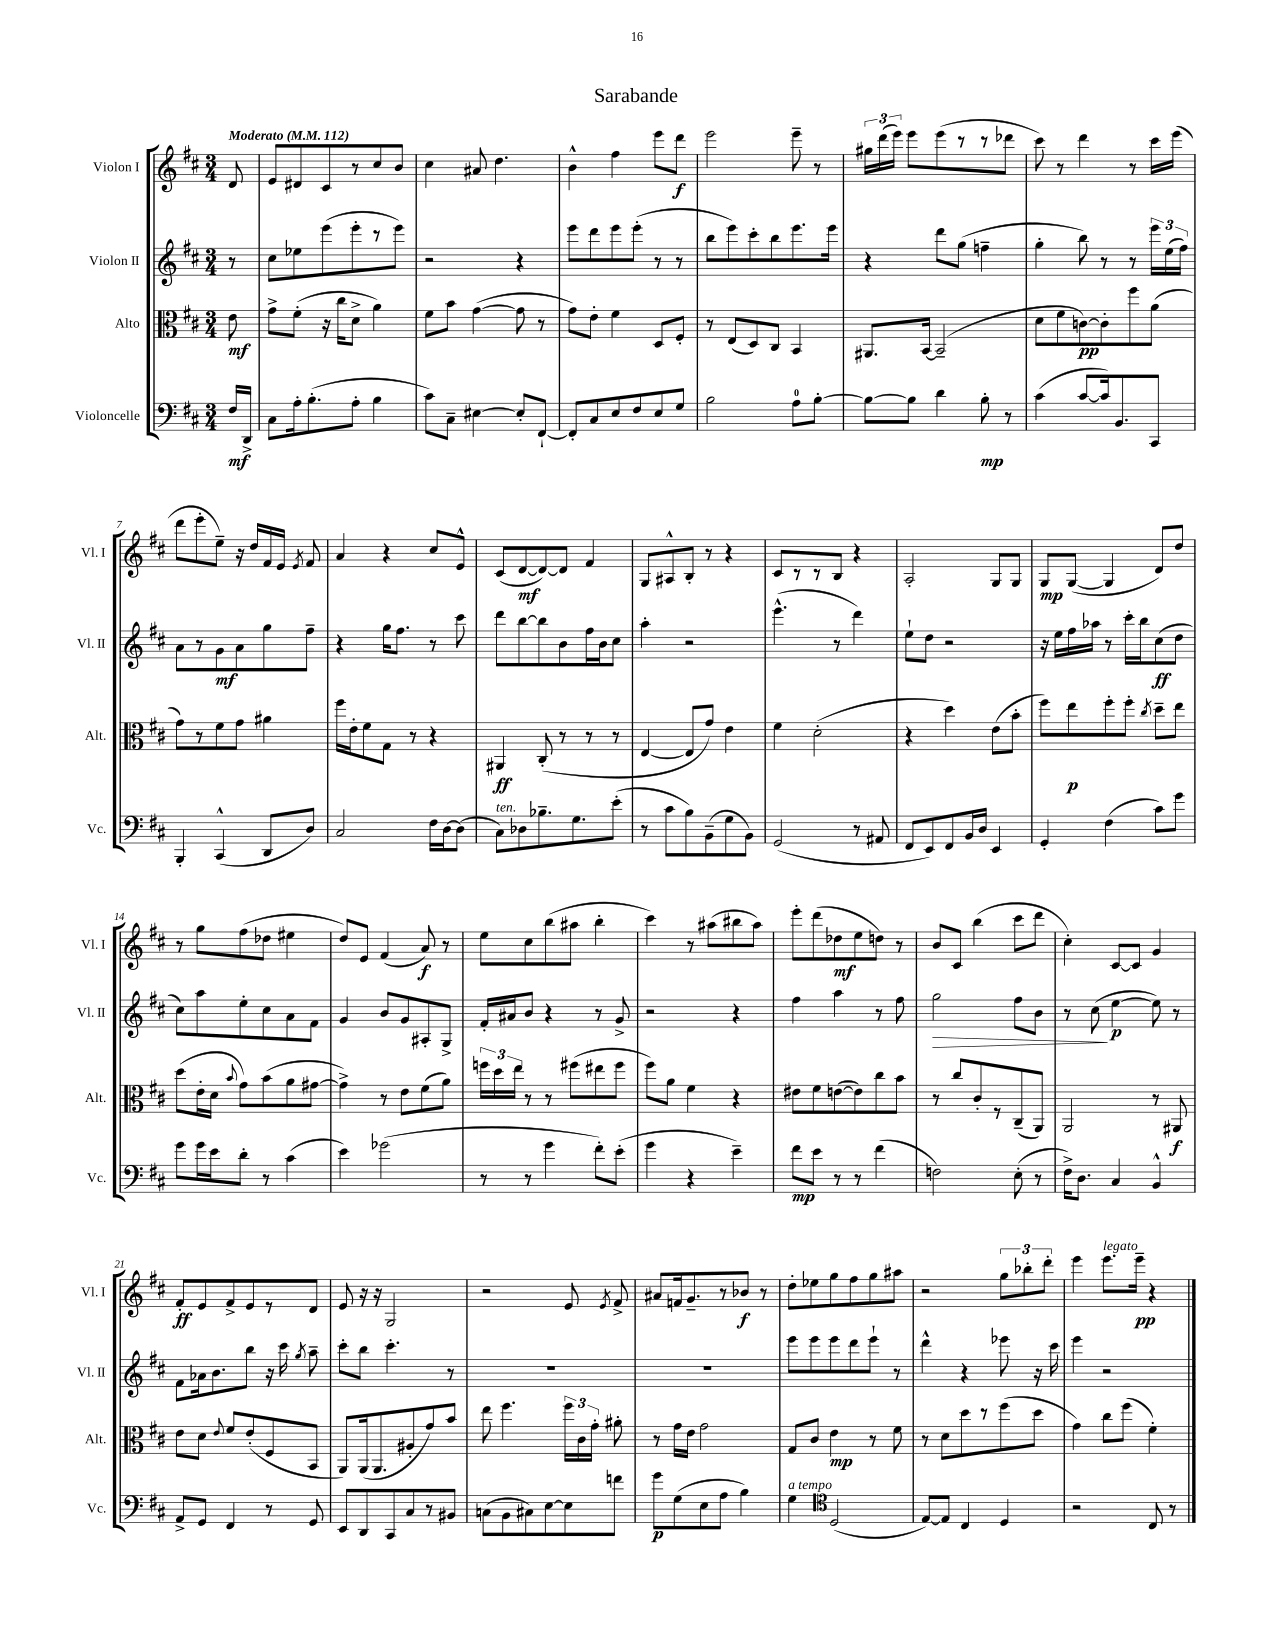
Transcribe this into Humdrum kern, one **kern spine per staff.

**kern	**kern	**kern	**kern
*staff4	*staff3	*staff2	*staff1
*clefF4	*clefC3	*clefG2	*clefG2
*k[f#c#]	*k[f#c#]	*k[f#c#]	*k[f#c#]
*M3/4	*M3/4	*M3/4	*M3/4
*MM112	*MM112	*MM112	*MM112
16F#	8e	8r	8d
16DD^	.	.	.
=	=	=	=
8C#	8g^	8cc#	8e
16A'	(8f#'	8ee-	8d#
(8.B'	.	.	.
.	16r	(8eee	8c#
.	16cc#	.	.
8A'	8d^	8eee'	8r
4B	4a)	8r	8cc#
.	.	8eee)	8b
=	=	=	=
8c#)	8f#	2r	4cc#
8C#~	8b	.	.
[4E#	([4g	.	8a#
.	.	.	4.dd
8E#']	8g]	4r	.
[8FF#`	8r	.	.
=	=	=	=
8FF#']	8g)	8eee	4b^^
8C#	8e'	8ddd	.
8E	4f#	8eee	4ff#
8F#	.	(8eee'	.
8E	8D	8r	8eee
8G	8F#'	8r	8ddd
=	=	=	=
2B	8r	8bb	2eee
.	(8E	8eee)	.
.	8D)	8ccc#'	.
.	8C#	8bb	.
8A	4BB	8.eee	8eee~
[8B'	.	.	8r
.	.	16eee	.
=	=	=	=
8B_	8.AA#	4r	24gg#
.	.	.	(24ddd
.	.	.	24eee)
8B]	.	.	8eee
.	[16BB	.	.
4d	(2BB~]	8ddd	(8eee
.	.	(8gg	8r
8B'	.	4ff~	8r
8r	.	.	8ddd-
=	=	=	=
(4c#	8d	4gg'	8ccc#)
.	8f#	.	8r
[8c#	[8c)	8bb)	4ddd
16c#])	8c']	8r	.
8.BB	.	.	.
.	8ff#	8r	8r
8CC#	(8a	24eee	16ccc#
.	.	(24ee	.
.	.	.	(16eee
.	.	24ff#)	.
=	=	=	=
4BBB'	8g)	8a	8ddd
.	8r	8r	8eee'
(4CC#^^	8f#	8g	8ee~)
.	8g	8a	16r
.	.	.	16dd
8DD	4a#	8gg	16f#
.	.	.	16e
.	.	.	8qe
8D)	.	8ff#~	8f#
=	=	=	=
2C#	16ff#	4r	4a
.	16e'	.	.
.	8f#	.	.
.	8G	16gg	4r
.	.	8.ff#	.
.	8r	.	.
16F#	4r	8r	8cc#
[16D	.	.	.
(8D]	.	8ccc#	8e^^
=	=	=	=
8C#)	4AA#	8ddd	(8c#
8D-	.	[8bb	[8d
8.B-~	(8C#'	8bb]	8d_)
.	8r	8b	8d]
8.G	.	.	.
.	8r	16ff#	4f#
.	.	16b	.
(8e'	8r	8cc#	.
=	=	=	=
8r	[4E	4aa'	8G
8c#	.	.	8A#^^
8B)	8E]	2r	8B'
(8BB~	8g)	.	8r
8G	4e	.	4r
8BB)	.	.	.
=	=	=	=
(2GG	4f#	(4.eee^^	8c#
.	.	.	8r
.	(2d'	.	8r
.	.	8r	8B
8r	.	4ddd)	4r
8AA#	.	.	.
=	=	=	=
8FF#	4r	8ee`	2A'
8EE)	.	8dd	.
8FF#	4dd)	2r	.
16BB	.	.	.
16D	.	.	.
4EE	(8e	.	8G
.	8b'	.	8G
=	=	=	=
4GG'	8ff#)	16r	8G
.	.	16ee	.
.	8ee	16ff#	([8G
.	.	16aa-	.
(4F#	8ff#'	8r	4G]
.	8ff#'	16ccc#'	.
.	.	16bb	.
.	8qcc#	.	.
8c#)	8dd~	(8cc#	8d)
8g	8ee	8dd	8dd
=	=	=	=
8g	(8dd	8cc#)	8r
16g	16e'	8aa	8gg
16e	16d	.	.
.	8qqb	.	.
8d'	8g)	8ee'	(8ff#
8r	(8b	8cc#	8dd-
(4c#	8a	8a	4ee#
.	[8g#	8f#	.
=	=	=	=
4e)	4g#^])	4g	8dd)
.	.	.	8e
(2g-	8r	8b	(4f#
.	8e	8g	.
.	(8f#	8A#'	8a)
.	8a)	8G^	8r
=	=	=	=
8r	24ff	16f#'	8ee
.	24dd	.	.
.	.	16a#	.
.	24ee	.	.
8r	8r	8b	8cc#
4g	8r	4r	(8bb
.	(8ff#	.	8aa#
8f#')	8ee#	8r	4bb'
(8e'	8ff#	8g^	.
=	=	=	=
4g	8ff#)	2r	4ccc#)
.	8a	.	.
4r	4f#	.	8r
.	.	.	(8aa#
4e~)	4r	4r	8bb#
.	.	.	8aa#)
=	=	=	=
8f#	8e#	4ff#	8eee'
8e	8f#	.	(8ddd
8r	([8e	4aa	8dd-
8r	8e])	.	8ee
(4f#	8cc#	8r	8dd)
.	8b	8ff#	8r
=	=	=	=
2F)	8r	2gg	8b
.	8cc#	.	8c#
.	8c#'	.	(4bb
.	8r	.	.
(8E'	(8C#~	8ff#	8ccc#
8r	8AA)	8b	8ddd
=	=	=	=
16F#^)	2AA	8r	4cc#')
8.D	.	.	.
.	.	(8cc#	.
4C#	.	[4ee	[8c#
.	.	.	8c#]
4BB^^	8r	8ee])	4g
.	8AA#	8r	.
=	=	=	=
8AA^	8e	8f#	8f#'
8GG	8d	16a-	8e
.	.	8.b	.
.	8qqe	.	.
4FF#	8f#	.	8f#^
.	(8e'	8bb	8e
8r	8F#	16r	8r
.	.	16ccc#	.
.	.	8qgg	.
8GG	8BB	8aa~	8d
=	=	=	=
8EE	8AA)	8ccc#'	8e
8DD	(16AA	8bb	16r
.	8.AA	.	16r
8CC#	.	4.ccc#'	2G
8C#	8A#'	.	.
8r	8g)	.	.
8BB#	8b	8r	.
=	=	=	=
(8C	8ee	2.r	2r
8BB	4.ff#	.	.
8C#)	.	.	.
[8E	.	.	.
8E]	24ff#	.	8e
.	24c#	.	.
.	24g'	.	.
.	.	.	8qe
8f	8a#'	.	8f#^
=	=	=	=
8g	8r	2.r	8a#
(8G	16g	.	16f
.	16e	.	8.g~
8E	2g	.	.
8A	.	.	8r
4B)	.	.	8b-
.	.	.	8r
=	=	=	=
4G	8G	8eee	8dd'
.	8c#	8eee	8ee-
*clefC4	*	*	*
(2D	4e	8eee	8gg
.	.	8ddd	8ff#
.	8r	8eee`	8gg
.	8f#	8r	8aa#
=	=	=	=
[8E)	8r	4ddd^^	2r
8E]	8d	.	.
4C#	8dd	4r	.
.	8r	.	.
4D	(8ff#	8eee-	12gg
.	.	.	12bb-'
.	8dd	16r	.
.	.	.	12ddd'
.	.	16ccc#	.
=	=	=	=
2r	4g)	4eee	4eee
.	8cc#	2r	8.eee
.	(8ff#	.	.
.	.	.	16eee~
8C#	4f#')	.	4r
8r	.	.	.
==	==	==	==
*-	*-	*-	*-
